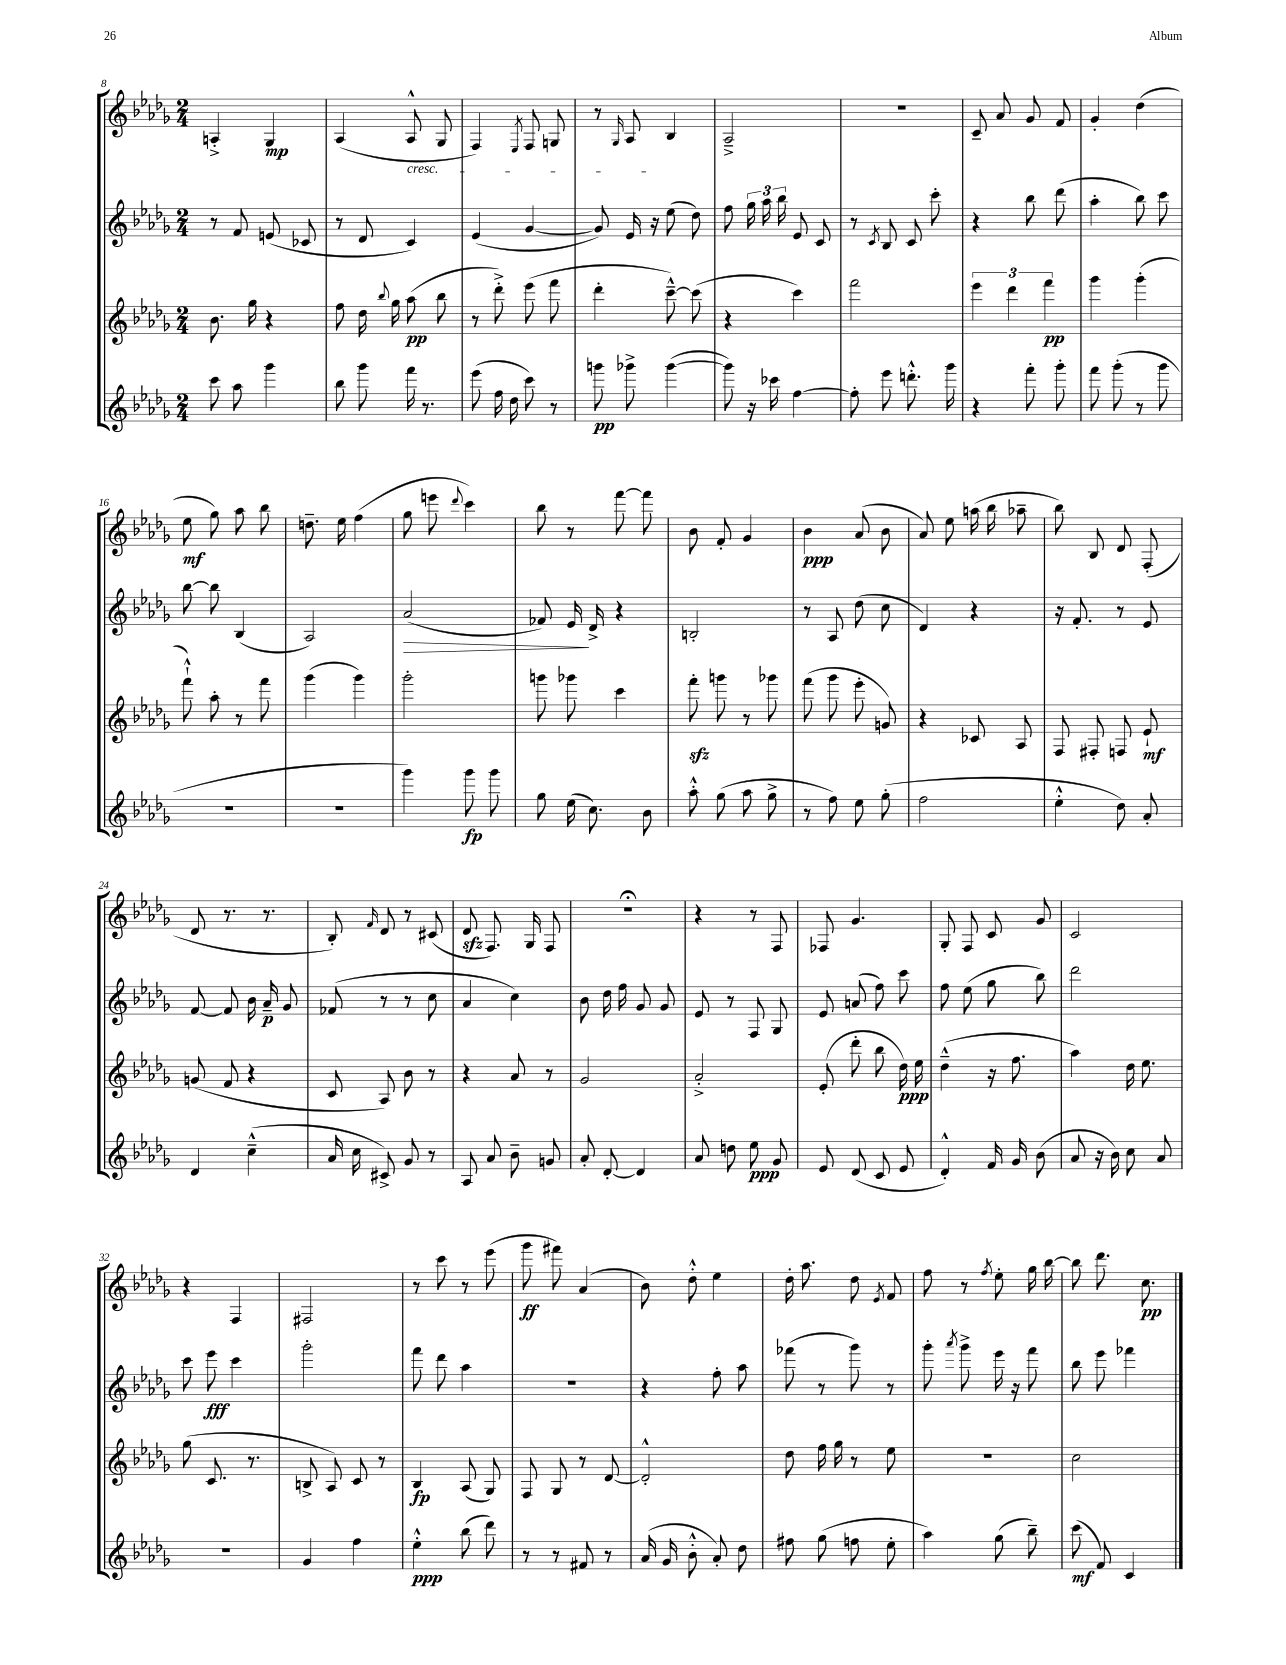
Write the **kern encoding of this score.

**kern	**dynam	**kern	**dynam	**kern	**dynam	**kern	**dynam
*part4	*part4	*part3	*part3	*part2	*part2	*part1	*part1
*staff4	*staff4	*staff3	*staff3	*staff2	*staff2	*staff1	*staff1
*clefG2	*	*clefG2	*	*clefG2	*	*clefG2	*
*k[b-e-a-d-g-]	*	*k[b-e-a-d-g-]	*	*k[b-e-a-d-g-]	*	*k[b-e-a-d-g-]	*
*M2/4	*	*M2/4	*	*M2/4	*	*M2/4	*
=8	=8	=8	=8	=8	=8	=8	=8
8ccc\	.	8.b-\	.	8r	.	4An'^/	.
8aa-\	.	.	.	8f/	.	.	.
.	.	16gg-\	.	.	.	.	.
4ggg-\	.	4r	.	(8en/	.	4G-/	mp
.	.	.	.	8c-X/	.	.	.
=9	=9	=9	=9	=9	=9	=9	=9
8bb-\	.	8ff\	.	8r	.	(4A-/	.
8ggg-\	.	16dd-\	.	8d-/	.	.	.
.	.	8qqbb-/	.	.	.	.	.
.	.	16gg-\	.	.	.	.	.
!	!	!	!	!	!	!LO:TX:b:i:t=cresc.	!
16fff\	.	(8aa-\	pp	4c/)	.	8A-^^/	.
8.r	.	.	.	.	.	.	.
.	.	8bb-\	.	.	.	8G-/	.
=10	=10	=10	=10	=10	=10	=10	=10
(8eee-\	.	8r	.	(4e-/	.	4F/)	.
16ff\	.	8ddd-'^\)	.	.	.	.	.
16dd-\	.	.	.	.	.	.	.
.	.	.	.	.	.	8qE-/	.
8ccc\)	.	(8eee-\	.	[4g-/	.	8F/	.
8r	.	8fff\	.	.	.	8Gn/	.
=11	=11	=11	=11	=11	=11	=11	=11
8gggn\	pp	4ddd-'\	.	8g-/])	.	8r	.
.	.	.	.	.	.	16qqG-/	.
8ggg-X^\	.	.	.	16e-/	.	8A-/	.
.	.	.	.	16r	.	.	.
([4ggg-\	.	[8ccc~^^\)	.	(8ee-\	.	4B-/	.
.	.	(8ccc\]	.	8dd-\)	.	.	.
=12	=12	=12	=12	=12	=12	=12	=12
8ggg-\])	.	4r	.	8ff\	.	2A-~^/	.
16r	.	.	.	24gg-\	.	.	.
.	.	.	.	24aa-\	.	.	.
16ccc-X\	.	.	.	.	.	.	.
.	.	.	.	24bb-\	.	.	.
[4ff\	.	4ccc\)	.	8e-/	.	.	.
.	.	.	.	8c/	.	.	.
=13	=13	=13	=13	=13	=13	=13	=13
8ff'\]	.	2fff\	.	8r	.	2r	.
.	.	.	.	8qc/	.	.	.
8eee-\	.	.	.	8B-/	.	.	.
8.dddn'^^\	.	.	.	8c/	.	.	.
.	.	.	.	8ccc'\	.	.	.
16ggg-\	.	.	.	.	.	.	.
=14	=14	=14	=14	=14	=14	=14	=14
4r	.	6eee-\	.	4r	.	8c~/	.
.	.	.	.	.	.	8a-/	.
.	.	6ddd-\	.	.	.	.	.
8fff'\	.	.	.	8bb-\	.	8g-/	.
.	.	6fff\	pp	.	.	.	.
8ggg-'\	.	.	.	(8ddd-\	.	8f/	.
=15	=15	=15	=15	=15	=15	=15	=15
8fff\	.	4ggg-\	.	4aa-'\	.	4g-'/	.
(8ggg-'\	.	.	.	.	.	.	.
8r	.	(4ggg-'\	.	8bb-\)	.	(4dd-\	.
8ggg-\	.	.	.	8ccc\	.	.	.
!!LO:LB:g=z
=16	=16	=16	=16	=16	=16	=16	=16
2r	.	8fff`^^\)	.	[8bb-\	.	8ee-\	mf
.	.	8aa-'\	.	8bb-\]	.	8gg-\)	.
.	.	8r	.	(4B-/	.	8aa-\	.
.	.	8fff\	.	.	.	8bb-\	.
=17	=17	=17	=17	=17	=17	=17	=17
2r	.	(4ggg-\	.	2A-/)	.	8.ddn~\	.
.	.	.	.	.	.	16ee-\	.
.	.	4ggg-\)	.	.	.	(4ff\	.
=18	=18	=18	=18	=18	=18	=18	=18
!	!	!	!	!	!LO:HP:b	!	!
4ggg-\)	.	2ggg-'\	.	(2a-/	>	8gg-\	.
.	.	.	.	.	.	8eeen\	.
.	.	.	.	.	.	8qqddd-/	.
8ggg-\	fp	.	.	.	.	4ccc\)	.
8ggg-\	.	.	.	.	.	.	.
=19	=19	=19	=19	=19	=19	=19	=19
8gg-\	.	8gggn\	.	8f-X/)	.	8bb-\	.
(16ee-\	.	8ggg-X\	.	16e-/	.	8r	.
8.cc\)	.	.	.	16d-^/	]	.	.
.	.	4ccc\	.	4r	.	[8fff\	.
8b-\	.	.	.	.	.	8fff\]	.
=20	=20	=20	=20	=20	=20	=20	=20
8aa-'^^\	.	8fffzz'\	.	2Bn'/	.	8b-\	.
(8gg-\	.	8gggn\	.	.	.	8f'/	.
8aa-\	.	8r	.	.	.	4g-/	.
8gg-^\	.	8ggg-X\	.	.	.	.	.
=21	=21	=21	=21	=21	=21	=21	=21
8r	.	(8fff\	.	8r	.	4b-\	ppp
8ff\)	.	8ggg-\	.	8A-/	.	.	.
8ee-\	.	8eee-'\	.	(8dd-\	.	(8a-/	.
(8gg-'\	.	8gn/)	.	8cc\	.	8b-\	.
=22	=22	=22	=22	=22	=22	=22	=22
2ff\	.	4r	.	4d-/)	.	8a-/)	.
.	.	.	.	.	.	8ee-\	.
.	.	8c-X/	.	4r	.	(16aan\	.
.	.	.	.	.	.	16bb-\	.
.	.	8A-/	.	.	.	8aa-X~\	.
=23	=23	=23	=23	=23	=23	=23	=23
4ee-'^^\	.	8F/	.	16r	.	8bb-\)	.
.	.	.	.	8.f'/	.	.	.
.	.	8F#X'/	.	.	.	8B-/	.
8dd-\)	.	8Fn/	.	8r	.	8d-/	.
8a-'/	.	8e-`/	mf	8e-/	.	(8F'/	.
!!LO:LB:g=z
=24	=24	=24	=24	=24	=24	=24	=24
4d-/	.	(8gn/	.	[8f/	.	8d-/	.
.	.	8f/	.	8f/]	.	8.r	.
(4cc~^^\	.	4r	.	16b-\	.	.	.
.	.	.	.	16a-~/	p	8.r	.
.	.	.	.	8g-/	.	.	.
=25	=25	=25	=25	=25	=25	=25	=25
16a-/	.	8c/	.	(8f-X/	.	8B-'/)	.
16cc\	.	.	.	.	.	.	.
.	.	.	.	.	.	16qqf/	.
8c#X^/)	.	8A-/)	.	8r	.	8d-/	.
8g-/	.	8b-\	.	8r	.	8r	.
8r	.	8r	.	8cc\	.	(8c#X/	.
=26	=26	=26	=26	=26	=26	=26	=26
8A-/	.	4r	.	4a-/	.	8d-zz/	.
8a-/	.	.	.	.	.	8.F/)	.
8b-~\	.	8a-/	.	4cc\)	.	.	.
.	.	.	.	.	.	16G-/	.
8gn/	.	8r	.	.	.	8F/	.
=27	=27	=27	=27	=27	=27	=27	=27
8a-'/	.	2g-/	.	8b-\	.	2r;<	.
[8d-'/	.	.	.	16dd-\	.	.	.
.	.	.	.	16ff\	.	.	.
4d-/]	.	.	.	8g-/	.	.	.
.	.	.	.	8g-/	.	.	.
=28	=28	=28	=28	=28	=28	=28	=28
8a-/	.	2a-'^/	.	8e-/	.	4r	.
8ddn\	.	.	.	8r	.	.	.
8ee-\	ppp	.	.	8F/	.	8r	.
8g-/	.	.	.	8G-/	.	8F/	.
=29	=29	=29	=29	=29	=29	=29	=29
8e-/	.	(8e-'/	.	8e-/	.	8F-X/	.
(8d-/	.	8ddd-'\	.	(8an/	.	4.g-/	.
8c/	.	8bb-\	.	8ff\)	.	.	.
8e-/	.	16dd-\)	ppp	8ccc\	.	.	.
.	.	16ee-\	.	.	.	.	.
=30	=30	=30	=30	=30	=30	=30	=30
4d-'^^/)	.	(4dd-~^^\	.	8ff\	.	8G-'/	.
.	.	.	.	(8ee-\	.	8F/	.
16f/	.	16r	.	8gg-\	.	8c/	.
16g-/	.	8.ff\	.	.	.	.	.
(8b-\	.	.	.	8bb-\)	.	8g-/	.
=31	=31	=31	=31	=31	=31	=31	=31
8a-/	.	4aa-\)	.	2ddd-\	.	2c/	.
16r	.	.	.	.	.	.	.
16b-\)	.	.	.	.	.	.	.
8cc\	.	16dd-\	.	.	.	.	.
.	.	8.ee-\	.	.	.	.	.
8a-/	.	.	.	.	.	.	.
!!LO:LB:g=z
=32	=32	=32	=32	=32	=32	=32	=32
2r	.	(8gg-\	.	8ccc\	.	4r	.
.	.	8.c/	.	8eee-\	fff	.	.
.	.	.	.	4ccc\	.	4F/	.
.	.	8.r	.	.	.	.	.
=33	=33	=33	=33	=33	=33	=33	=33
4g-/	.	8Bn^/	.	2ggg-'\	.	2F#X/	.
.	.	8A-/)	.	.	.	.	.
4ff\	.	8c/	.	.	.	.	.
.	.	8r	.	.	.	.	.
=34	=34	=34	=34	=34	=34	=34	=34
4ee-'^^\	ppp	4B-/	fp	8fff\	.	8r	.
.	.	.	.	8ddd-\	.	8ccc\	.
(8bb-\	.	(8A-/	.	4aa-\	.	8r	.
8ddd-\)	.	8G-/)	.	.	.	(8eee-\	.
=35	=35	=35	=35	=35	=35	=35	=35
8r	.	8F/	.	2r	.	8ggg-\	ff
8r	.	8G-/	.	.	.	8fff#X\)	.
8f#X/	.	8r	.	.	.	(4a-/	.
8r	.	[8d-/	.	.	.	.	.
=36	=36	=36	=36	=36	=36	=36	=36
(16a-/	.	2d-'^^/]	.	4r	.	8b-\)	.
16g-/	.	.	.	.	.	.	.
8b-'^^\	.	.	.	.	.	8dd-'^^\	.
8a-'/)	.	.	.	8ff'\	.	4ee-\	.
8dd-\	.	.	.	8aa-\	.	.	.
=37	=37	=37	=37	=37	=37	=37	=37
8ff#X\	.	8dd-\	.	(8fff-X\	.	16dd-'\	.
.	.	.	.	.	.	8.aa-\	.
(8gg-\	.	16ff\	.	8r	.	.	.
.	.	16gg-\	.	.	.	.	.
8ffn\	.	8r	.	8ggg-\)	.	8dd-\	.
.	.	.	.	.	.	8qe-/	.
8ee-'\	.	8ee-\	.	8r	.	8f/	.
=38	=38	=38	=38	=38	=38	=38	=38
4aa-\)	.	2r	.	8ggg-'\	.	8ff\	.
.	.	.	.	8qaaa-/	.	.	.
.	.	.	.	8ggg-^\	.	8r	.
.	.	.	.	.	.	8qff/	.
(8gg-\	.	.	.	16eee-\	.	8ee-'\	.
.	.	.	.	16r	.	.	.
8bb-~\)	.	.	.	8fff\	.	16gg-\	.
.	.	.	.	.	.	[16bb-\	.
=39	=39	=39	=39	=39	=39	=39	=39
(8ccc\	mf	2cc\	.	8bb-\	.	8bb-\]	.
8f/)	.	.	.	8eee-\	.	8.ddd-\	.
4c/	.	.	.	4fff-X\	.	.	.
.	.	.	.	.	.	8.cc\	pp
==	==	==	==	==	==	==	==
*-	*-	*-	*-	*-	*-	*-	*-
